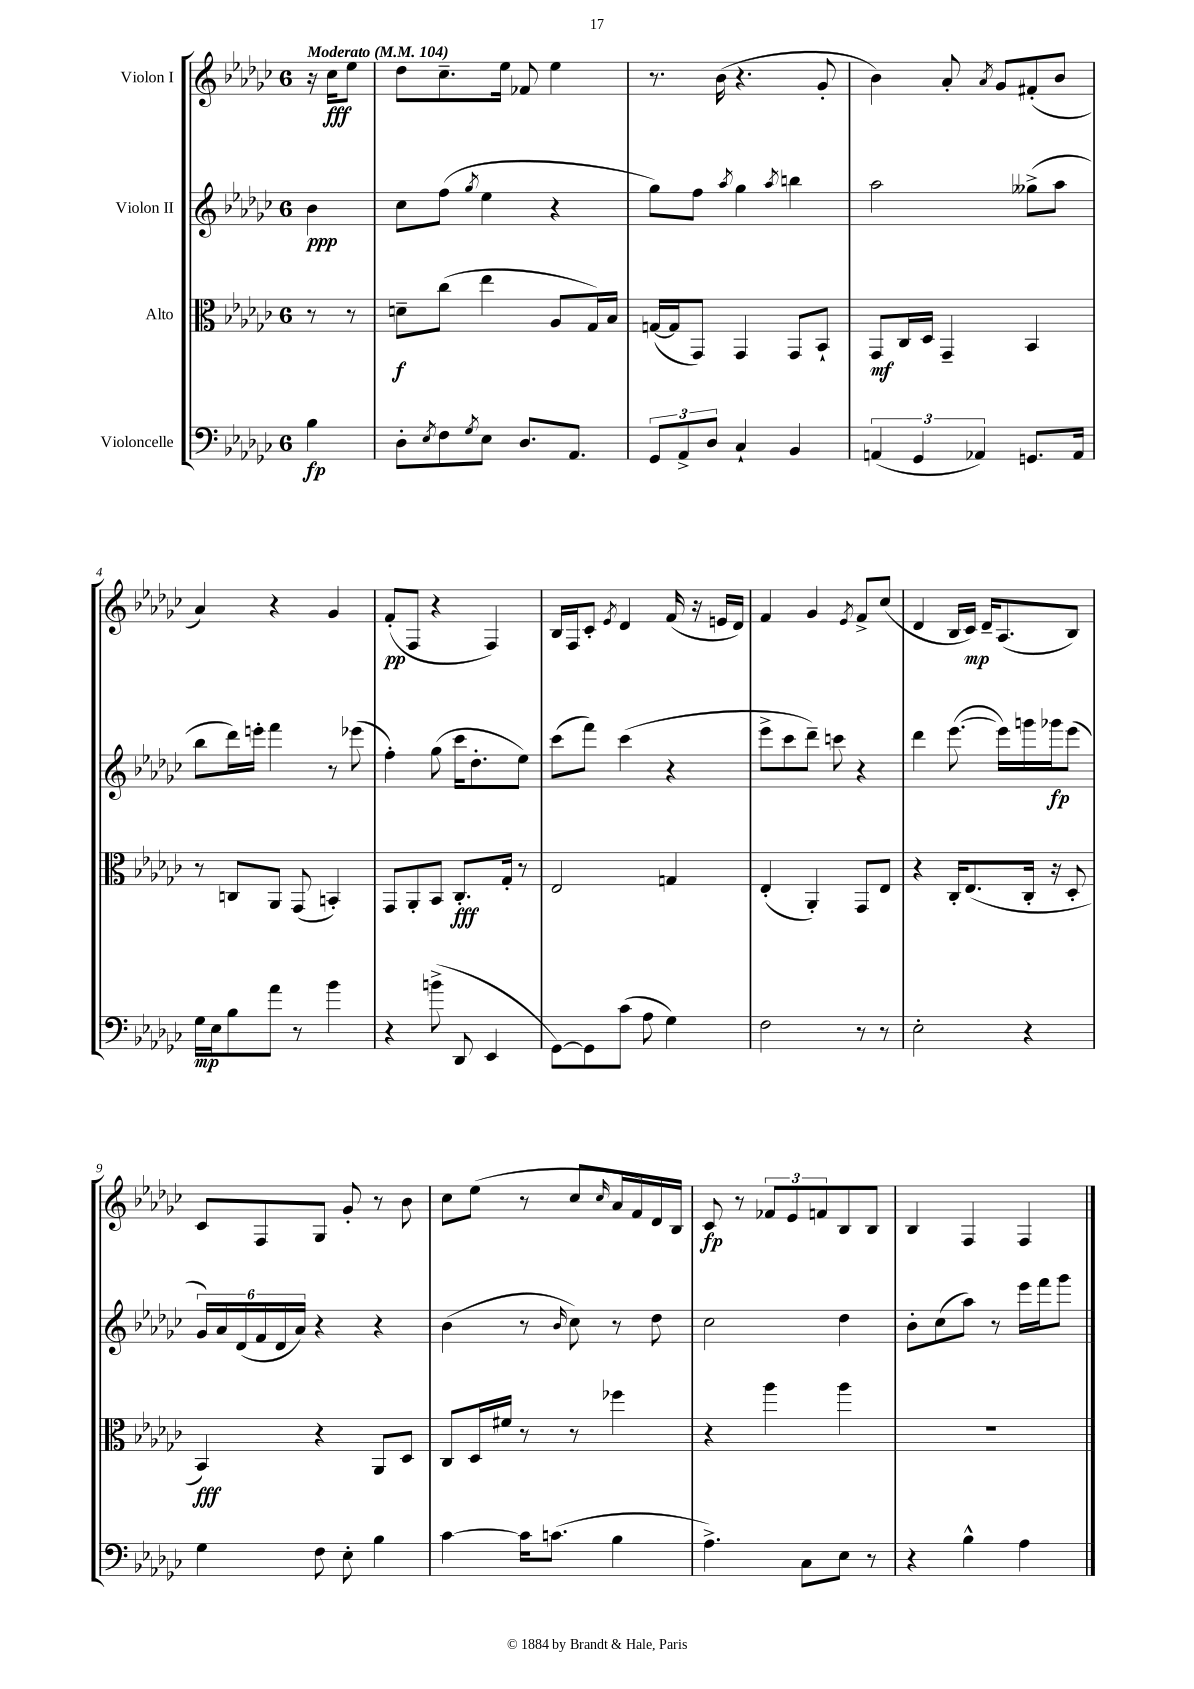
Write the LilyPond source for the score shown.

<<
\new StaffGroup <<
\new Staff = "s0" \with { instrumentName = "Violon I" } {
    \clef treble \key ges \major \once \override Staff.TimeSignature.style = #'single-digit \time 6/8 \partial 4 \tempo "Moderato" 4 = 104
    r16 ces''16\fff ees''8 |
    des''8 ces''8.-- ees''16 fes'8 ees''4 |
    r8. bes'16( r4. ges'8-. |
    bes'4) aes'8-. \acciaccatura { aes'8 } ges'8 fis'8-.( bes'8 |
    aes'4) r4 ges'4 |
    f'8-.\pp( f8 r4 f4) |
    bes16 f16 ces'8-. \acciaccatura { ees'8 } des'4 f'16( r16 e'16 des'16) |
    f'4 ges'4 \acciaccatura { ees'8 } f'8-> ces''8( |
    des'4 bes16 ces'16\mp) des'16-- aes8.( bes8) |
    ces'8 f8 ges8 ges'8-. r8 bes'8 |
    ces''8 ees''8( r8 ces''8 \grace { ces''16 } aes'16 f'16) des'16 bes16 |
    ces'8\fp r8 \tuplet 3/2 { fes'8 ees'8 f'8 } bes8 bes8 |
    bes4 f4 f4 \bar "|." |
}
\new Staff = "s1" \with { instrumentName = "Violon II" } {
    \clef treble \key ges \major \once \override Staff.TimeSignature.style = #'single-digit \time 6/8 \partial 4
    bes'4\ppp |
    ces''8 f''8( \acciaccatura { ges''8 } ees''4 r4 |
    ges''8) f''8 \acciaccatura { aes''8 } ges''4 \acciaccatura { aes''8 } b''4 |
    aes''2 geses''8->( aes''8 |
    bes''8 des'''16) e'''16-. f'''4 r8 ees'''8( |
    f''4-.) ges''8( ces'''16 des''8.-. ees''8) |
    ces'''8( f'''8) ces'''4( r4 |
    ees'''8-> ces'''8 des'''8--) c'''8 r4 |
    des'''4 ees'''8.~( ees'''16) g'''16 ges'''16\fp ees'''8( |
    \tuplet 6/4 { ges'16) aes'16 des'16( f'16 des'16 aes'16) } r4 r4 |
    bes'4( r8 \grace { bes'16 } ces''8) r8 des''8 |
    ces''2 des''4 |
    bes'8-. ces''8( aes''8) r8 ees'''16 f'''16 ges'''8 \bar "|." |
}
\new Staff = "s2" \with { instrumentName = "Alto" } {
    \clef alto \key ges \major \once \override Staff.TimeSignature.style = #'single-digit \time 6/8 \partial 4
    r8 r8 |
    d'8--\f ces''8( ees''4 aes8 ges16) bes16 |
    g16~( g16 ges,8) ges,4 ges,8 bes,8-! |
    ges,8\mf ces16 des16 ges,4-- bes,4 |
    r8 c8 aes,8 ges,8( b,4-.) |
    ges,8 aes,8-. bes,8 ces8.-.\fff ges16-. r8 |
    ees2 g4 |
    ees4-.( aes,4-.) ges,8 ees8 |
    r4 ces16-. ees8.( ces16-. r16 des8-. |
    bes,4\fff) r4 aes,8 des8 |
    ces8 des16 fis'16 r8 r8 fes''4 |
    r4 aes''4 aes''4 |
    R2. \bar "|." |
}
\new Staff = "s3" \with { instrumentName = "Violoncelle" } {
    \clef bass \key ges \major \once \override Staff.TimeSignature.style = #'single-digit \time 6/8 \partial 4
    bes4\fp |
    des8-. \acciaccatura { ees8 } f8 \acciaccatura { ges8 } ees8 des8. aes,8. |
    \tuplet 3/2 { ges,8 aes,8-> des8 } ces4-! bes,4 |
    \tuplet 3/2 { a,4( ges,4 aes,4) } g,8. aes,16 |
    ges16\mp ees16 bes8 aes'8 r8 bes'4 |
    r4 b'8->( des,8 ees,4 |
    ges,8~) ges,8 ces'8( aes8 ges4) |
    f2 r8 r8 |
    ees2-. r4 |
    ges4 f8 ees8-. bes4 |
    ces'4~ ces'16 c'8.( bes4 |
    aes4.->) ces8 ees8 r8 |
    r4 bes4-^ aes4 \bar "|." |
}
>>
>>
